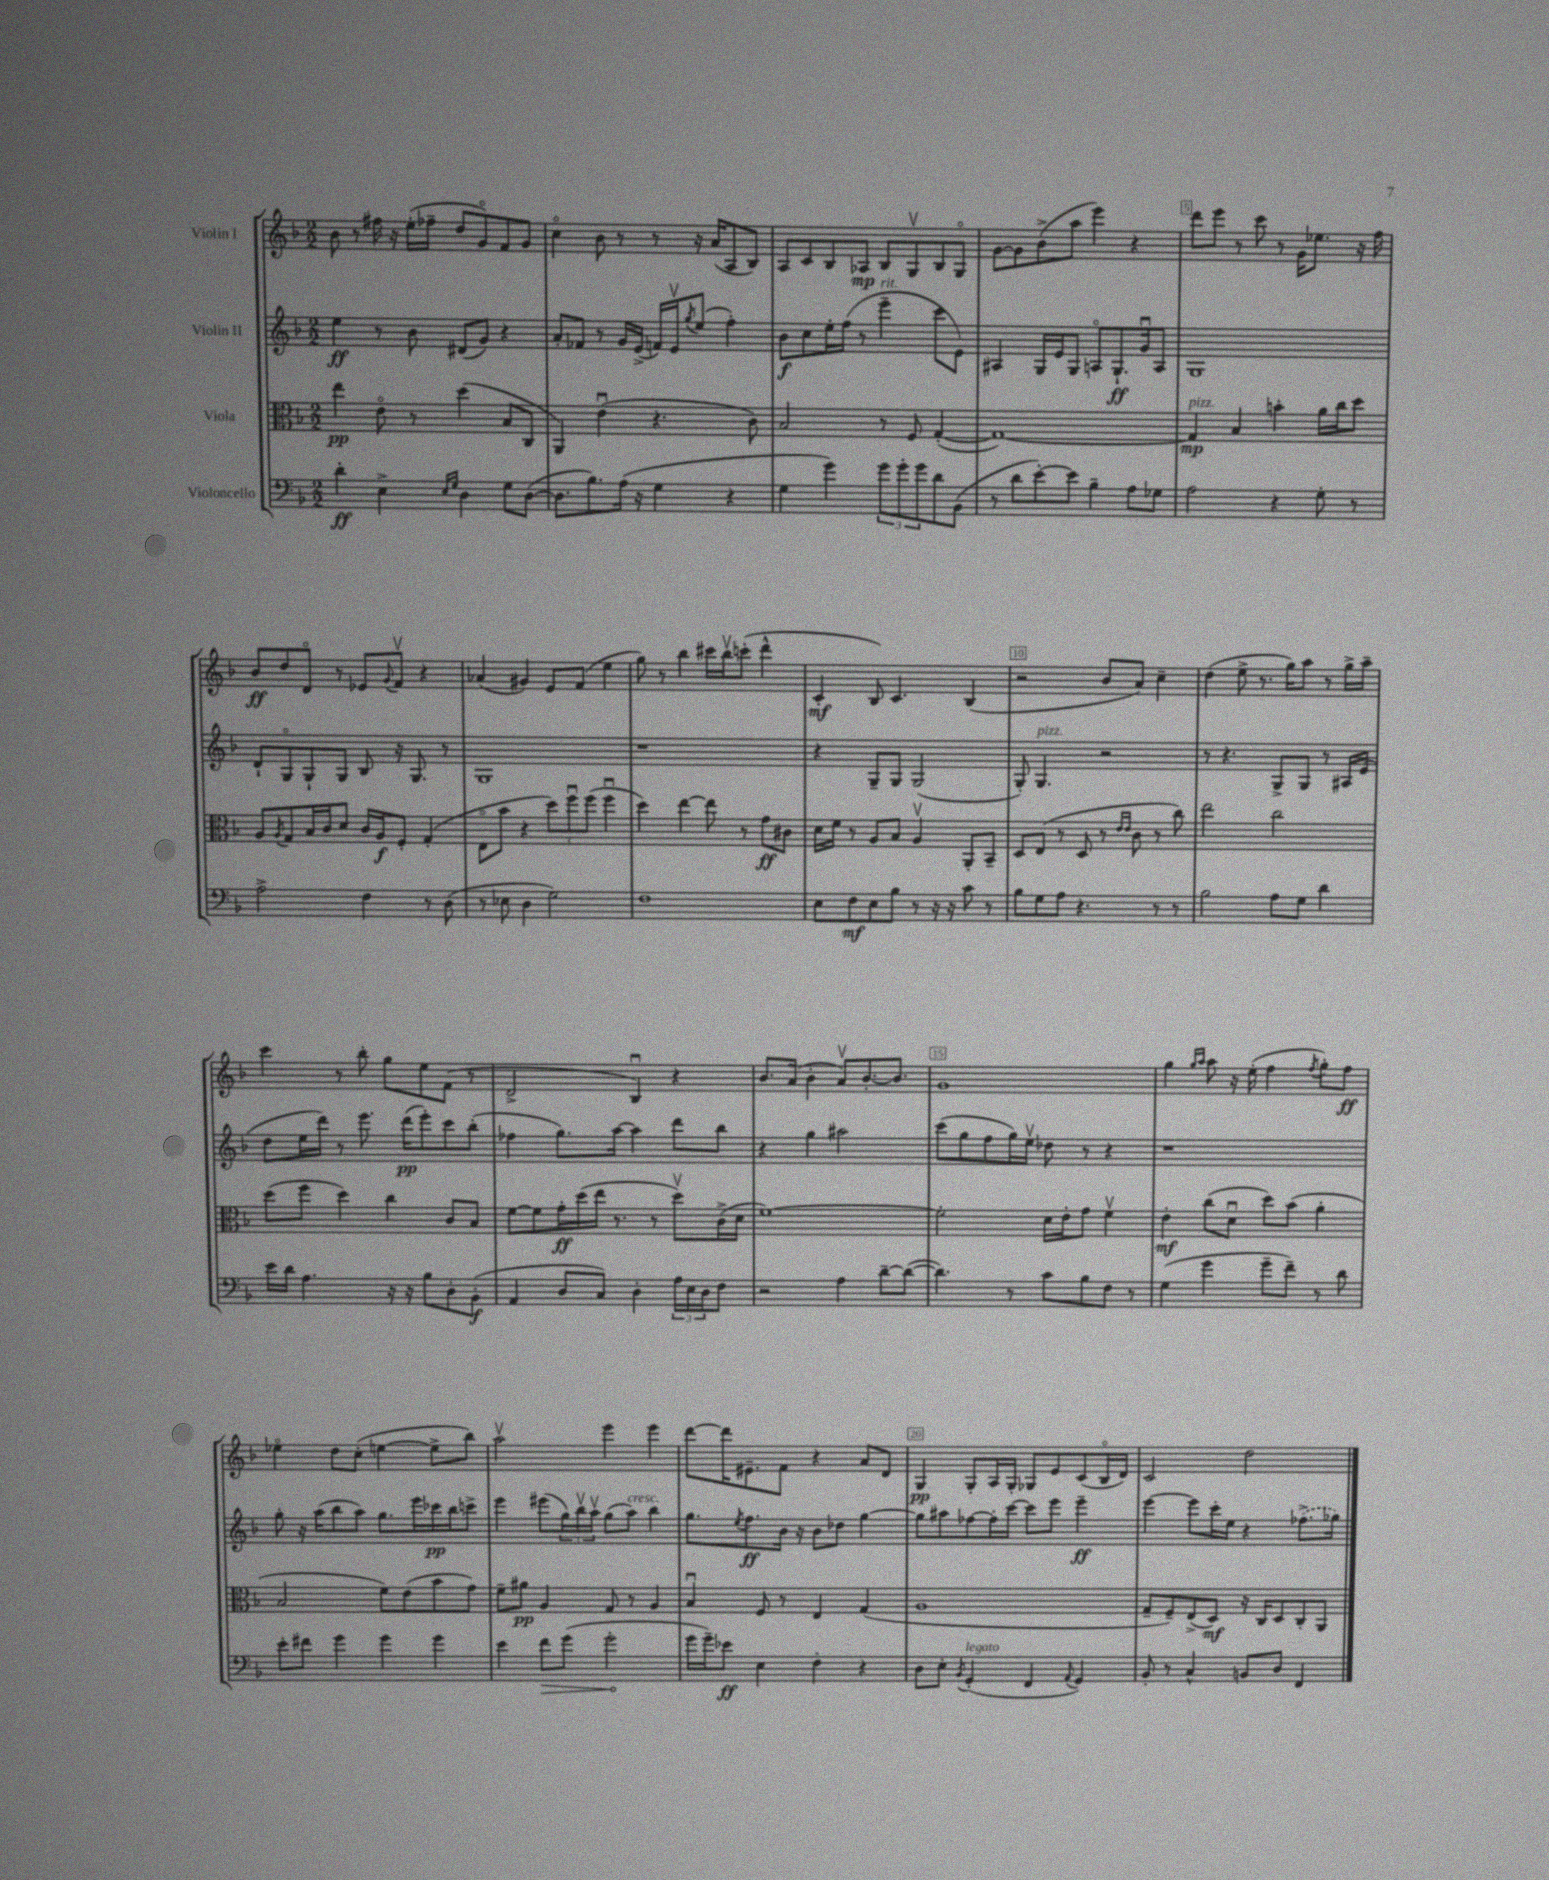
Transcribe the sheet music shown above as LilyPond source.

<<
\new StaffGroup <<
\new Staff = "s0" \with { instrumentName = "Violin I" } {
    \clef treble \key f \major \numericTimeSignature \time 2/2
    bes'8 r8 fis''16 r16 e''16-.( fes''16-- d''8 g'8\flageolet) f'8 g'8 |
    c''4\flageolet bes'8 r8 r8 r16 a'16( a8 bes8) |
    a8 c'8 bes8 aes8\mp bes8 g8\upbow bes8 g8\flageolet |
    g'8~ g'8 bes'8->( a''8 e'''4) r4 |
    d'''8 e'''8 r8 c'''8 r8 g'16 ees''8. r16 f''16 |
    bes'8\ff d''8 d'8\flageolet r8 ees'8 \appoggiatura { g'8 } f'8\upbow r4 |
    aes'4( gis'4) e'8 f'8( e''4 |
    g''8) r8 bes''4 cis'''16 bes''16\upbow c'''8-.( d'''4-^ |
    c'4-.\mf bes8) c'4. bes4( |
    r2 bes'8 a'8) c''4-- |
    d''4( e''8-> r8. g''16) a''8 r8 g''16-> a''16-- |
    c'''4 r8 bes''8-. g''8 e''8 f'8( r8 |
    d'2-> bes4\downbow) r4 |
    bes'8. a'16( bes'4-. a'8\upbow) bes'8.~-. bes'8. |
    g'1 |
    g''4 \grace { g''16 a''16 } a''8 r16 e''16-.( f''4 \acciaccatura { f''8 } g''8-.) f''8\ff |
    ees''4\flageolet d''8 c''8-.( e''4~ e''8-> bes''8) |
    a''2\upbow e'''4 e'''4 |
    d'''8~ d'''16 eis'8.-- f'8 r4 a'8 d'8 |
    g4\pp g8-. a16 g16-. ges8 e'8 c'8( bes16\flageolet d'16) |
    c'2 d''2 \bar "|." |
}
\new Staff = "s1" \with { instrumentName = "Violin II" } {
    \clef treble \key f \major \numericTimeSignature \time 2/2
    e''4\ff r8 bes'8 dis'8( g'8) r4 |
    a'8-. fes'8 r8 g'16 e'16->( f'16) e'16\upbow \acciaccatura { g''8 } e''8( f''4-.) |
    bes'8\f c''8 e''16-. f''16( r8 e'''4--^\markup { \italic "rit." } c'''8 e'8) |
    ais4 g16 e'16 g8 a8\flageolet g8.-!\ff g'16\downbow a8 |
    g1 |
    d'8-! g8\flageolet g8-! g8 bes8 r16 g8. r8 |
    g1 |
    r1 |
    r4 g8-- g8 g2( |
    g8-.) g4.^\markup { \italic "pizz." } r2 |
    r8 r4. g8-> g8 r8 ais16 e'16( |
    d''8 e''16 d'''16) r8 e'''8. d'''16\pp( e'''8-.) c'''8 bes''8-.( |
    fes''4 g''8.) a''16~ a''4 d'''8 bes''8 |
    r4 g''4 ais''2 |
    c'''8( g''8 f''8 g''16) e''16\upbow des''8 r8 r4 |
    r1 |
    g''8-. r16 a''16( bes''8 a''8) g''8. e'''16 ces'''16\pp bes''16 c'''8-> |
    e'''4 eis'''8( \tuplet 3/2 { g''16) bes''16\upbow a''16\upbow } g''8( a''8^\markup { \italic "cresc." }) bes''4 |
    g''8. \acciaccatura { e''8 } f''8.\ff bes'16 r16 bes'8 des''8 g''4~ |
    g''8 ais''8 fes''8~ fes''16-. c'''16~ c'''8 e'''8 e'''4--\ff |
    e'''4~ e'''8 c'''16-. e''16 r4 \once \slurDashed fes''8.->( ges''16) \bar "|." |
}
\new Staff = "s2" \with { instrumentName = "Viola" } {
    \clef alto \key f \major \numericTimeSignature \time 2/2
    e''4\pp e'8\flageolet r8 d''4( bes8 c8 |
    a,4) e'4\downbow( r4. c'8) |
    bes2 r8 f8 g4~-.( |
    g1~) |
    g4\mp^\markup { \italic "pizz." } bes4 b'4-. a'16 c''16 d''8 |
    a8 \acciaccatura { a8 } g8 bes16 c'16 d'8 c'16 a16\f f8-. g4-.( |
    e8\flageolet bes'8 r4 \tuplet 3/2 { d''8) f''8\downbow f''8( } f''4\downbow |
    d''4) e''4~ e''8 r8 g'8\ff cis'8 |
    d'16 f'16 r8 a8 bes8 a4\upbow a,8-. bes,8-- |
    d8 e8( r8 d8 r8 \grace { e'16 e'16 } c'8 r8 c''8) |
    e''2 c''2 |
    d''8( f''8 d''4) c''4 c'8 bes8 |
    f'8~ f'8 g'16-.\ff d''16( e''16 r8. r8 d''8\upbow) c'16->( d'16 |
    f'1~) |
    f'2-. d'16 e'16-. g'8 f'4\upbow |
    e'4-.\mf c''8( d'8\downbow d''8) bes'8( a'4-. |
    bes2 f'8) e'8( bes'8 g'8) |
    f'8-- ais'8\pp a4 g8 r8 a4 |
    bes4\downbow f8 r8 e4 g4( |
    a1 |
    g8-- f8--) e8->( d8\mf) r16 c16 d8 c8-. a,8 \bar "|." |
}
\new Staff = "s3" \with { instrumentName = "Violoncello" } {
    \clef bass \key f \major \numericTimeSignature \time 2/2
    d'4-.\ff e4-> \grace { e16 g16 } d4 g8 d8~( |
    d8. bes8.) a16( r16 g4 r4 |
    g4 g'4) \tuplet 3/2 { g'8 g'8-. g'8 } d'8 bes,8( |
    r8 d'8 e'8~-.) e'8 bes4-- a8 ges8 |
    a2 r4 g8-. r8 |
    a2-> f4 r8 d8( |
    r8 ees8 d4 g2) |
    f1 |
    e8 f8\mf e8 bes8 r8 r16 r16 c'8 r8 |
    bes8 g8 a8 r4. r8 r8 |
    bes2 a8 g8 d'4 |
    e'16 d'16 a4. r16 r16 bes8 d8-. bes,8-.\f( |
    a,4 d8 c8) d4-. \tuplet 3/2 { a16 e16 d16 } f8 |
    r2 a4 d'8~-- d'8~( |
    d'4.) r8 c'8 bes8 f8 r8 |
    g4( g'4 g'8-- f'8--) r8 d'8 |
    e'8-. fis'8 g'4 g'4 g'4 |
    e'4 \once \override Hairpin.circled-tip = ##t f'8\> g'8( g'2-.\! |
    g'16 g'16--) ees'8\ff e4 f4-. r4 |
    d8 e8-. \acciaccatura { bes,8 } g,4-.^\markup { \italic "legato" }( f,4 \appoggiatura { a,8 } g,4) |
    bes,8-. r8 c4-^ b,8 d8 f,4 \bar "|." |
}
>>
>>
\layout { \context { \Score \override BarNumber.break-visibility = ##(#f #t #t) barNumberVisibility = #(every-nth-bar-number-visible 5) \override BarNumber.stencil = #(make-stencil-boxer 0.1 0.3 ly:text-interface::print) } }
